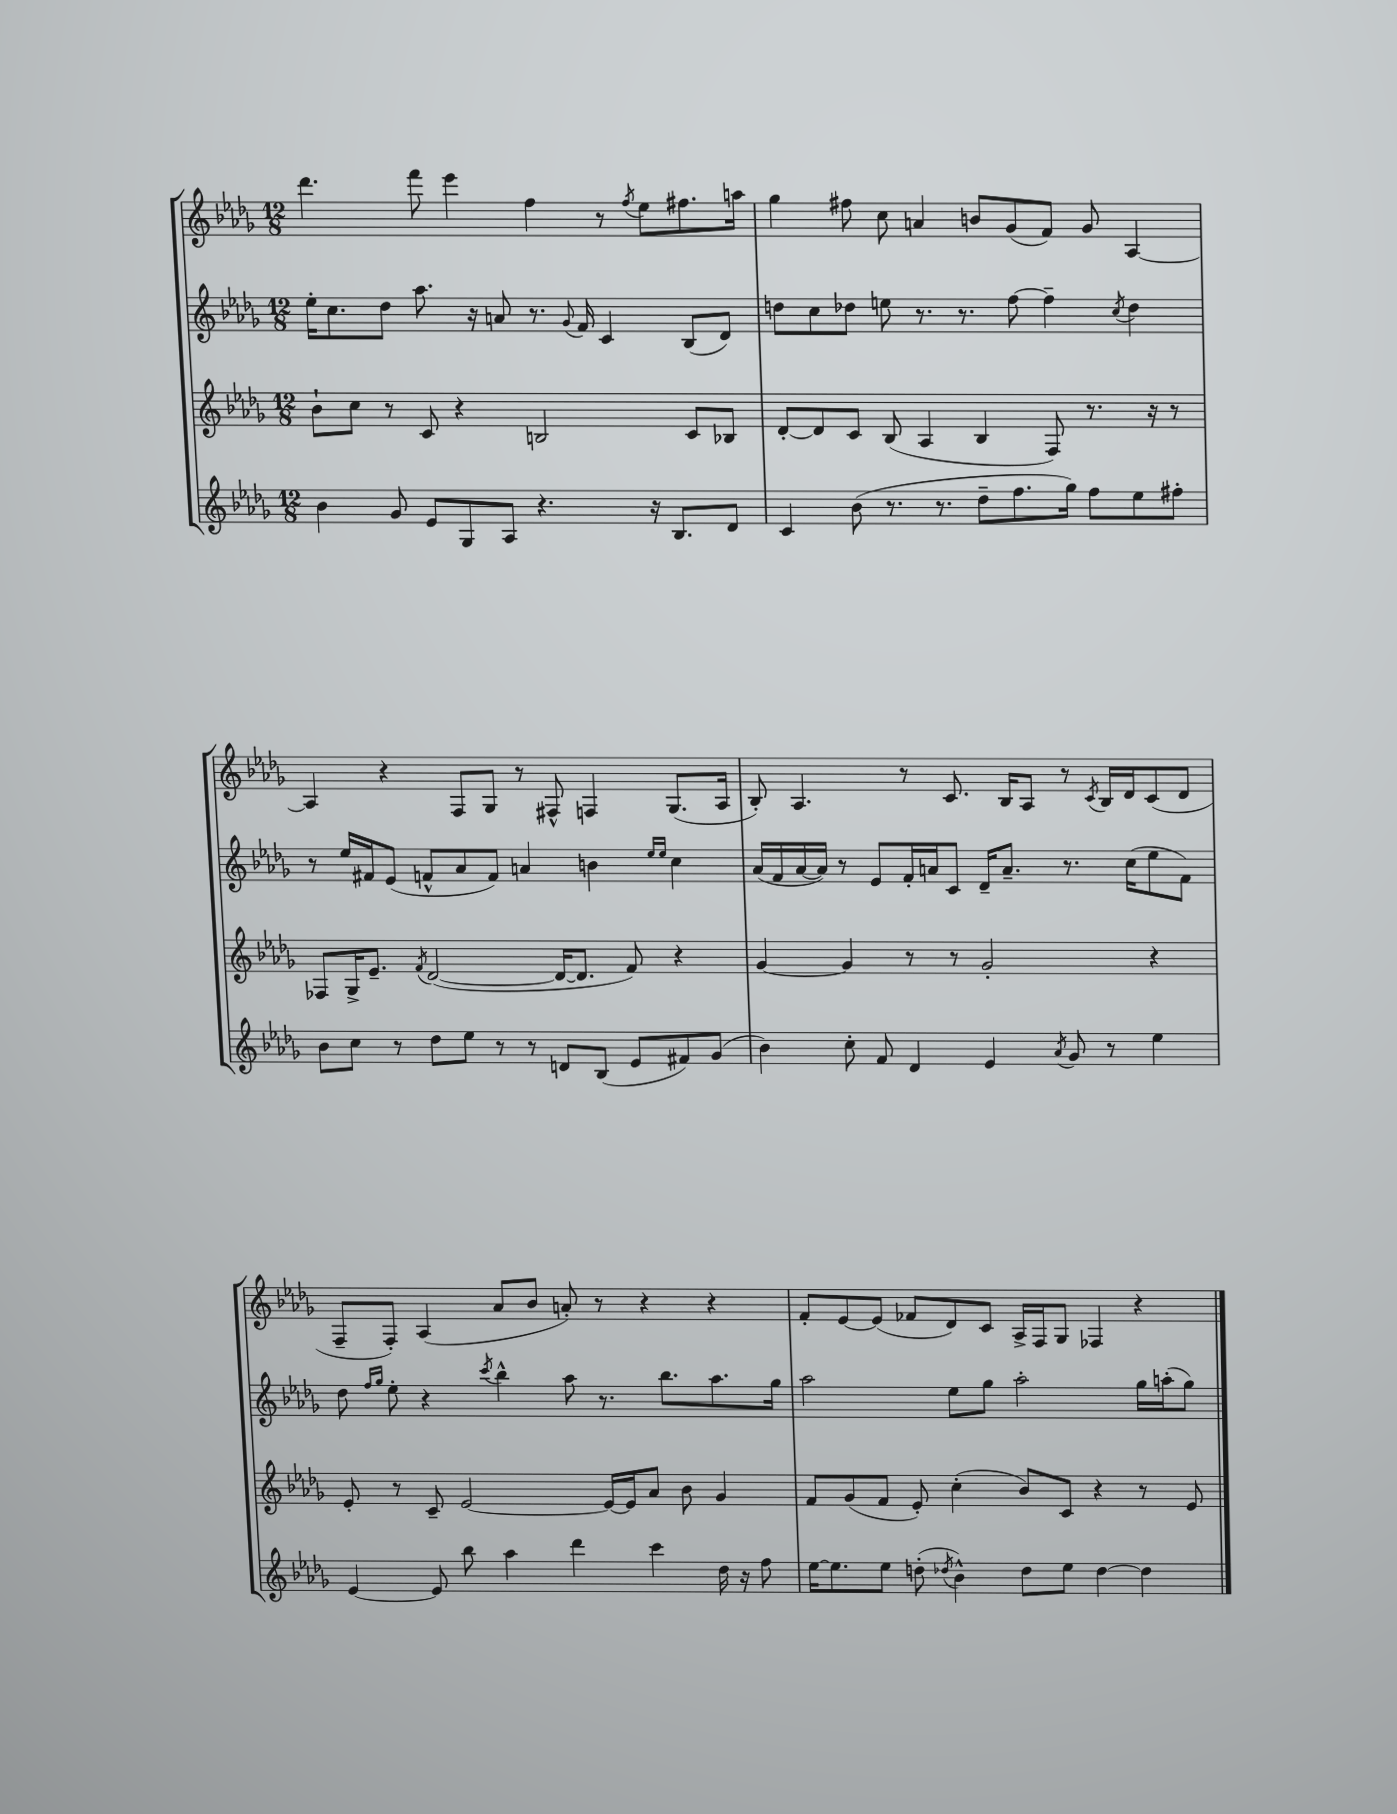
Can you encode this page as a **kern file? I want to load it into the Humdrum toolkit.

**kern	**kern	**kern	**kern
*staff4	*staff3	*staff2	*staff1
*clefG2	*clefG2	*clefG2	*clefG2
*k[b-e-a-d-g-]	*k[b-e-a-d-g-]	*k[b-e-a-d-g-]	*k[b-e-a-d-g-]
*M12/8	*M12/8	*M12/8	*M12/8
4b-\	8b-`\L	16ee-'\LK	4.ddd-\
.	.	8.cc\	.
.	8cc\J	.	.
8g-/	8r	8dd-\J	.
8e-/L	8c/	8.aa-\	8fff\
8G-/	4r	.	4eee-\
.	.	16r	.
8A-/J	.	8a/	.
4.r	2B/	8.r	4ff\
.	.	8qqg-/	.
.	.	16f/	.
.	.	4c/	8r
.	.	.	8qff/
16r	.	.	8ee-\L
8.B-/L	.	.	.
.	8c/L	(8B-/L	8.ff#\
8d-/J	8B-/J	8d-/J)	.
.	.	.	16aa\Jk
=	=	=	=
4c/	[8d-'/L	8dd\L	4gg-\
.	8d-/]	8cc\	.
(8b-\	8c/J	8dd-\J	8ff#\
8.r	(8B-/	8ee\	8cc\
.	4A-/	8.r	4a/
8.r	.	.	.
.	.	8.r	.
8dd-~\L	4B-/	.	8b/L
8.ff\	.	[8ff\	(8g-/
.	8F/)	4ff~\]	8f/J)
16gg-\Jk)	.	.	.
8ff\L	8.r	.	8g-/
.	.	8qcc/	.
8ee-\	.	4dd-\	[4A-/
.	16r	.	.
8ff#'\J	8r	.	.
=	=	=	=
8b-\L	8F-/L	8r	4A-/]
8cc\J	16G-^/K	16ee-/LL	.
.	8.e-~/J	16f#/J	.
8r	.	(8e-/J	4r
.	8qf/	.	.
8dd-\L	([2d-/	8f^^/L	.
8ee-\J	.	8a-/	8F/L
8r	.	8f/J)	8G-/J
8r	.	4a/	8r
8d/L	16d-/_LK	.	8F#^^/
.	8.d-/]J	.	.
(8B-/J	.	4b\	4F/
8e-/L	8f/)	.	.
.	.	16qqee-/LL	.
.	.	16qqee-/JJ	.
8f#/)	4r	4cc\	(8.G-/L
(8g-/J	.	.	.
.	.	.	16A-/Jk
=	=	=	=
4b-\)	[4g-/	(16a-/LL	8B-'/)
.	.	16f/	.
.	.	[16a-/	4.A-/
.	.	16a-/]JJ)	.
8cc'\	4g-/]	8r	.
8f/	.	8e-/L	.
4d-/	8r	16f'/L	8r
.	.	16a/J	.
.	8r	8c/J	8.c/
4e-/	2g-'/	16d-~/LK	.
.	.	8.a~/J	16B-/LK
.	.	.	8A-/J
8qa-/	.	.	.
8g-/	.	8.r	8r
.	.	.	8qc/
8r	.	.	16B-/LL
.	.	(16cc\LK	16d-/J
4ee-\	4r	8ee-\	(8c/
.	.	8f\J)	8d-/J
=	=	=	=
[4e-/	8e-'/	8dd-\	8F~/L
.	.	16qqff/LL	.
.	.	16qqgg-/JJ	.
.	8r	8ee-'\	8F'/J)
8e-/]	8c~/	4r	(4A-/
8bb-\	[2e-/	.	.
.	.	8qccc/	.
4aa-\	.	4bb-^^\	8a-/L
.	.	.	8b-/J
4ddd-\	.	8aa-\	8a'/)
.	16e-/_LL	8.r	8r
.	16e-/]J	.	.
4ccc\	8a-/J	.	4r
.	.	8.bb-\L	.
.	8b-\	.	.
16dd-\	4g-/	8.aa-\	4r
16r	.	.	.
8ff\	.	.	.
.	.	16gg-\Jk	.
=	=	=	=
[16ee-\LK	8f/L	2aa-\	8f'/L
8.ee-\]	.	.	.
.	(8g-/	.	[8e-/
8ee-\J	8f/J	.	(8e-/]J
(8dd'\	8e-'/)	.	8f-/L
8qdd-/	.	.	.
4b-^^\)	(4cc'\	8ee-\L	8d-/)
.	.	8gg-\J	8c/J
8dd-\L	8b-/L)	2aa-'\	16A-^/LL
.	.	.	16F/J
8ee-\J	8c/J	.	8G-/J
[4dd-\	4r	.	4F-/
4dd-\]	8r	16gg-\LL	4r
.	.	(16aa'\J	.
.	8e-/	8gg-\J)	.
==	==	==	==
*-	*-	*-	*-
